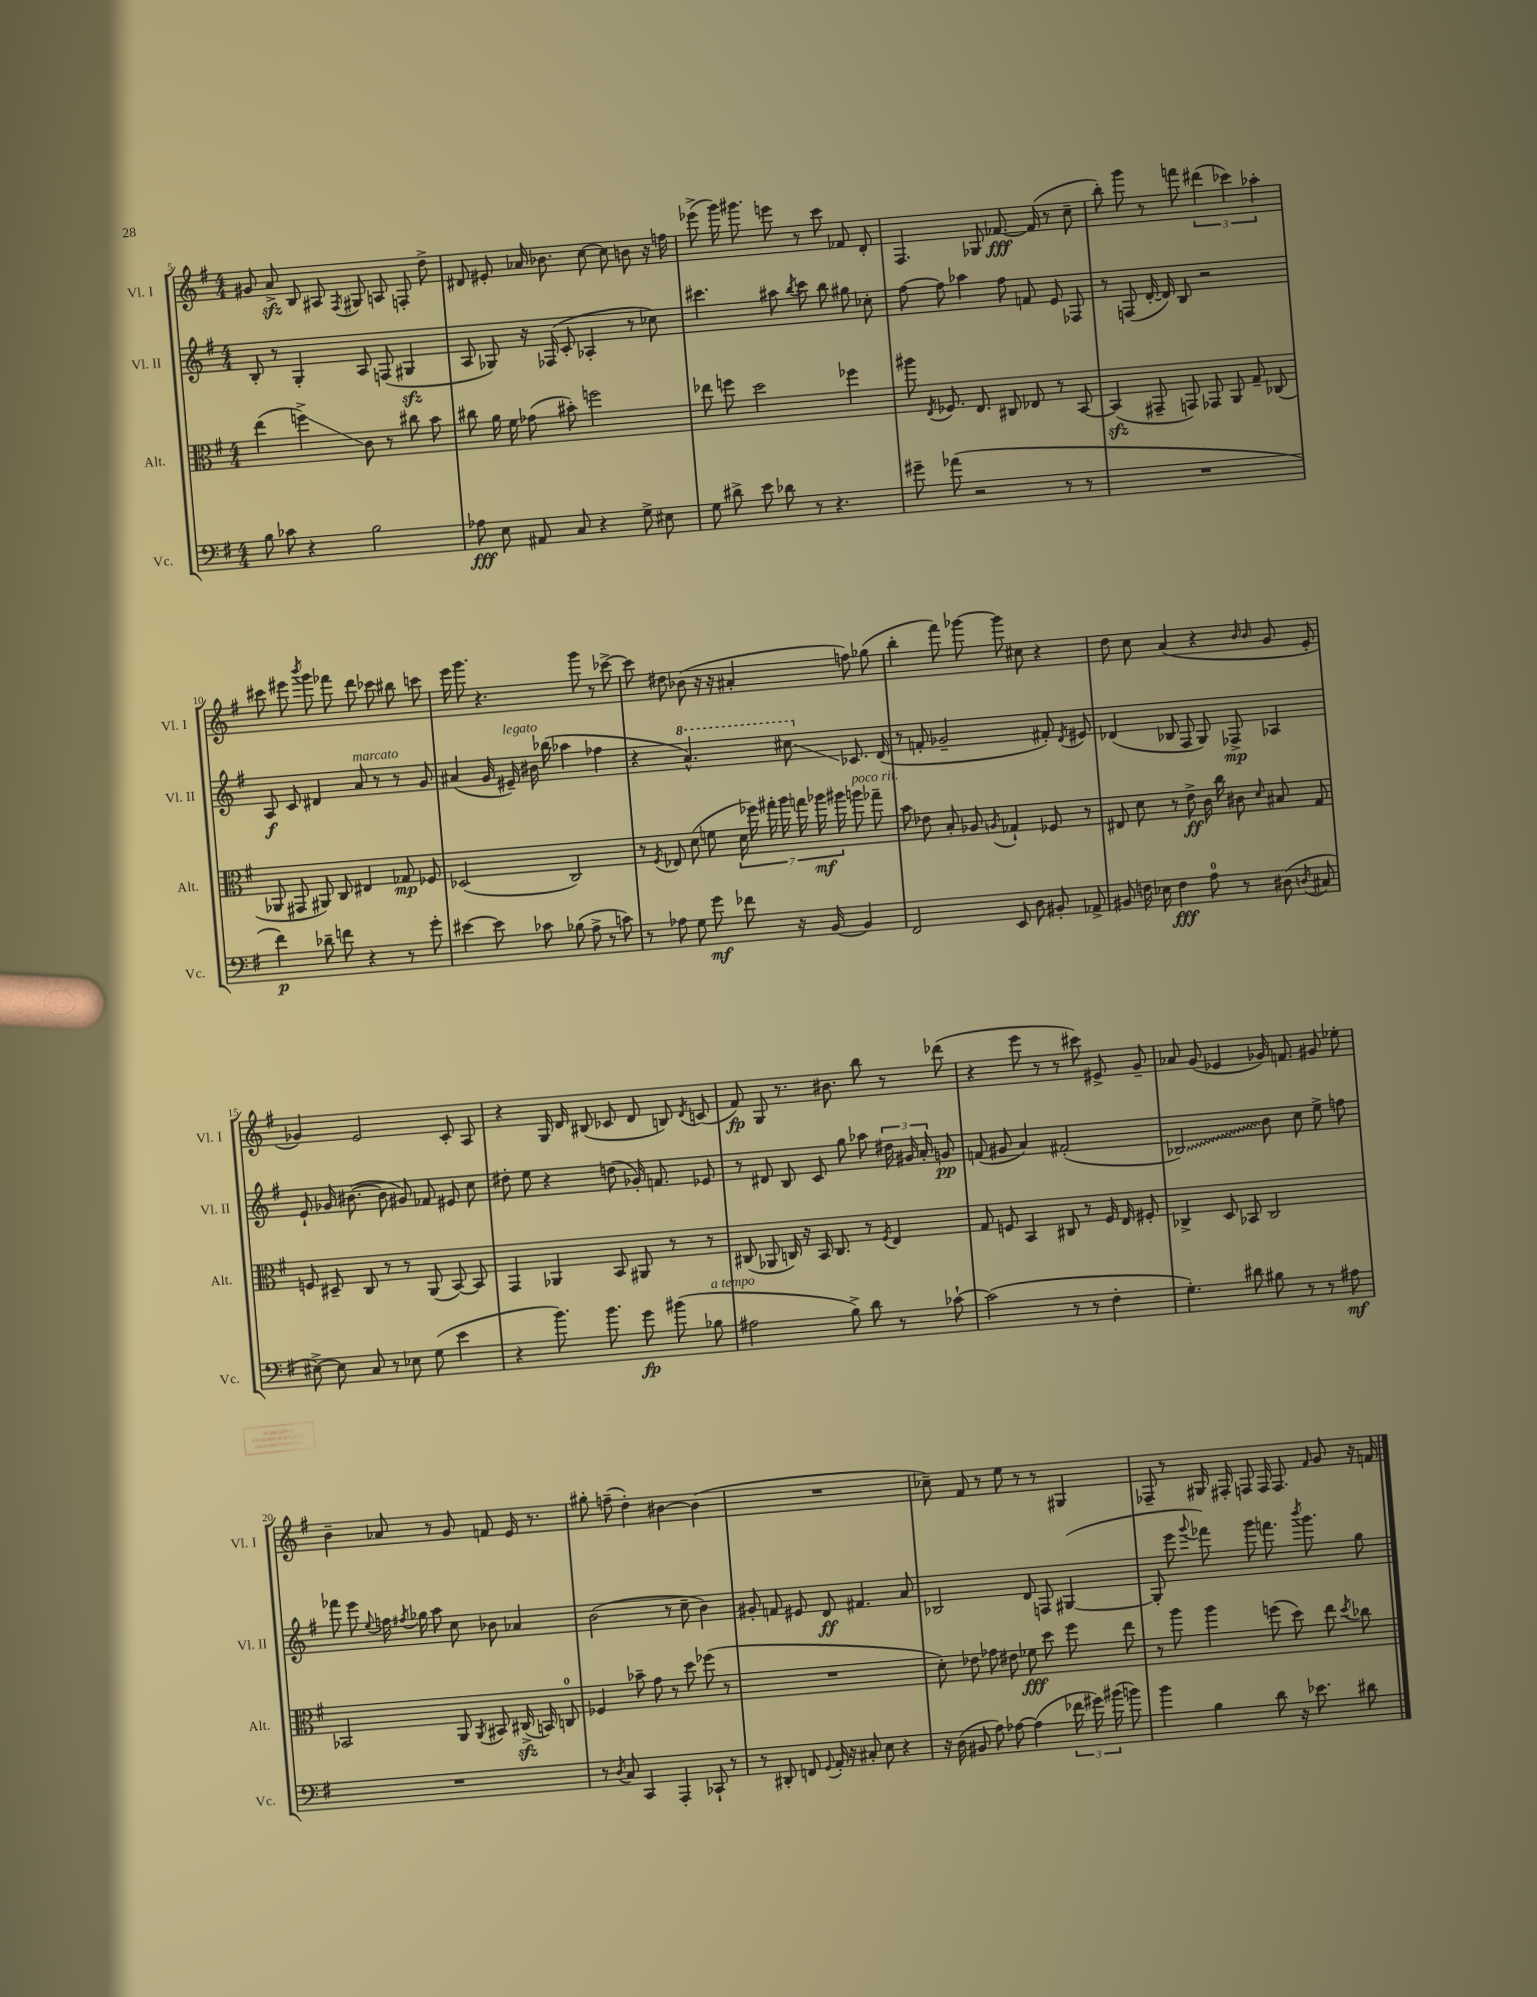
<<
\new StaffGroup <<
\new Staff = "s0" \with { instrumentName = "Vl. I" shortInstrumentName = "Vl. I" } {
    \clef treble \key g \major \numericTimeSignature \time 4/4
    \autoBeamOff gis'8 a'8->\sfz b8 ais8 \acciaccatura { fis8 } gis8 a8 f8-. d''8-> |
    dis'8 eis'8-. aes'16 bes'8. c''8~ c''8 b'8 r16 f''16 |
    ees'''8->( g'''16) gis'''8. e'''8 r8 c'''8 fes'8 d'8-. |
    fis4. ges8 fes'8.~\fff fes'16( r8 c''8-- |
    b''8-.) g'''8 r8 f'''8 \tuplet 3/2 { dis'''4( ces'''4) aes''4-. } |
    cis'''8 eis'''8 \acciaccatura { b'''8 } g'''8 fes'''8 d'''8 ces'''8 bis''8 c'''8 |
    e'''16 g'''8. r4. g'''8 r8 ces'''8~-> |
    ces'''8 dis''8 bes'8( r16 r16 ais'4-. f''8) ges''8( |
    b''4-. fis'''8) ges'''8~ ges'''8 cis''8 r4 |
    d''8 c''8 a'4( r4 \grace { b'16 b'16 } g'8 e'8-. |
    ges'4) e'2 c'8-. a8 |
    r4 g16 d'16 bis8( ces'8 d'8 b8) \acciaccatura { d'8 } c'8( |
    fis'8\fp) g8 r8. bis'8. b''8 r8 des'''8( |
    r4 e'''8 r8 r8 cis'''8) eis'8-> g'8-- |
    aes'8 g'8( ees'4 ges'16) f'8. gis'8 ees''8-. |
    b'4-- aes'8 r8 g'8 f'8 e'16 r8. |
    gis''8-. f''8--( d''4-.) bis'4~ bis'4( |
    R1 |
    ces''8--) fis'8 r8 e''8 r8 r8 gis4 |
    fes8-- r8 gis16 fis16-. f8 f16 f8. \grace { fis'16 } g'8 r16 f'16 \bar "|." |
}
\new Staff = "s1" \with { instrumentName = "Vl. II" shortInstrumentName = "Vl. II" } {
    \clef treble \key g \major \numericTimeSignature \time 4/4
    \autoBeamOff b8-. r8 g4-. a8 f8( gis4\sfz |
    a8 ges8) r16 fes16( c'8-. aes4-. r8 ces''8) |
    cis'''4. ais''8 \acciaccatura { b''8 } cis'''8 b''8 gis''8 ces''8-. |
    fis''8~ fis''8 aes''4 fis''8 f'8 e'8 fes8 |
    r8 f8( d'16~-. d'16) b8 r2 |
    a8\f c'8 dis'4 a'8^\markup { \italic "marcato" } r8 r8 g'8 |
    ais'4( g'16 eis'16--^\markup { \italic "legato" }) bis'16 bes''16( aes''4 fes''4 |
    r4 \ottava #1 a''4.-^) cis'''8\glissando \ottava #0 ces'8. d'16( |
    r8 f'8-. ges'2-- fis'8-.) \acciaccatura { d'8 } eis'8 |
    des'4( bes8 fis8 g8) fes8->\mp aes4 |
    e'8-! ges'16 bis'8.~( bis'8 gis'8) fes'8 eis'8 c''8 |
    dis''8-. e''8 r4 d''8( ges'16-.) f'8. ees'8 |
    r8 dis'8 b8 c'8 g''8 aes''8 \tuplet 3/2 { dis''16 gis'16 a'16-. } g'8\pp |
    f'8( gis'8 a'4) fis'2-.( |
    \once \override Glissando.style = #'zigzag bes2\glissando) b'8 c''8 e''8-> f''8 |
    fes'''8 e'''8 \appoggiatura { e''8 } f''16 \acciaccatura { fis''8 } ges''16 a''8 c''8 bes'8 aes'4 |
    b'2( r8 c''8-- b'4) |
    gis'8-. f'8 eis'8 d'8\ff fis'4. a'8 |
    bes2 d'8 f8 gis4~( |
    gis8-. e'''8 \appoggiatura { g'''8 } fes'''8) g'''8 f'''8. \acciaccatura { b'''8 } g'''8. g''8 \bar "|." |
}
\new Staff = "s2" \with { instrumentName = "Alt." shortInstrumentName = "Alt." } {
    \clef alto \key g \major \numericTimeSignature \time 4/4
    \autoBeamOff e''4( f''4->\glissando) c'8 r8 cis''8 b'8 |
    cis''8 a'16 fis'16 ges'8( bis'8-.) f''2 |
    ees''8 f''8 d''2 fes''4 |
    ais''8 \acciaccatura { e8 } fes8. e8. cis8 ees8 r8 b,8~ |
    b,4\sfz( gis,8-- g,8) ges,8 a,8 g8-- ces8( |
    aes,8 gis,8 ais,8) c8 eis4 ges8\mp fes8 |
    des2( c2) |
    r8 \acciaccatura { fis8 } ees8 d'8( f'8 \tuplet 7/4 { d'16 fes''16) gis''16-. a''16 g''16 aes''16\mf ais''16 } a''8^\markup { \italic "poco rit." } ges''8-- |
    b'8 ees'8 b8-. aes8 \acciaccatura { a8 } ges4-! fes8 r8 |
    eis8 d'8 r8 e'8->\ff c'16 c''16 cis'8 \grace { d'16 } bis8 g8 |
    f8 dis8-- c8 r8 r8 a,8( b,8~) b,8 |
    g,4 aes,4 b,8 ais,8 r8 r8 |
    cis8( aes,8 c16) r16 b,16 c8. r8 \acciaccatura { fis8 } e4 |
    g8 f8 b,4 cis8 r8 f16 e16 fis8-. |
    ces4-> d8 bes,8 ces2 |
    bes,2 a,8 \acciaccatura { a,8 } bis,8 cis16->\sfz( b,16) c8-0 |
    fes4 bes'8-- g'8 r8 d''8 fes''8( r8 |
    R1 |
    d'8-.) ees'8 ges'8 eis'8 fes'8\fff d''8 fis''8 e''8 |
    r8 a''8 a''4 f''8( d''8) e''8 \acciaccatura { d''8 } ces''8 \bar "|." |
}
\new Staff = "s3" \with { instrumentName = "Vc." shortInstrumentName = "Vc." } {
    \clef bass \key g \major \numericTimeSignature \time 4/4
    \autoBeamOff b8 ces'8 r4 b2 |
    aes8\fff e8 ais,8 c8 r4 g8-> eis8 |
    g8 dis'8-> e'8 des'8 r8 r4. |
    gis'8-- aes'8( r2 r8 r8 |
    R1 |
    fis'4\p) des'8-- f'8 r4 r8 g'8-. |
    eis'4~ eis'8 ces'8 bes8( a8-> r8 c'8) |
    r8 aes8 g8 g'8\mf fes'8 r16 b,16~ b,4 |
    fis,2 e,8 d8 bis,8-. aes,8-> |
    bis,8 f16 ees16 f4\fff a8-0 r8 dis8( \acciaccatura { d8 } cis8 |
    eis8~->) eis8 c8 r8 ees8 g8( e'4 |
    r4 b'8.) b'8. g'8\fp bis'8( bes8^\markup { \italic "a tempo" } |
    ais2 b8->) d'8 r8 ces'8~-! |
    ces'2( r8 r8 fis4-. |
    g4.-.) dis'8 bis8 r8 r8 ais8\mf |
    R1 |
    r8 \acciaccatura { d8 } c8 c,4 a,,4-. ces,8-! r8 |
    r8 dis,8-. f,8 \appoggiatura { g,8 } a,16-. r16 cis8-. e8 r4 |
    r16 d16( bis,8 a8) aes8~ aes4( \tuplet 3/2 { fes'16 gis'16) bis'16( } b'8) |
    b'4 b4 d'8 r16 ees'8. dis'8 \bar "|." |
}
>>
>>
\layout { \context { \Score currentBarNumber = #5 } }
